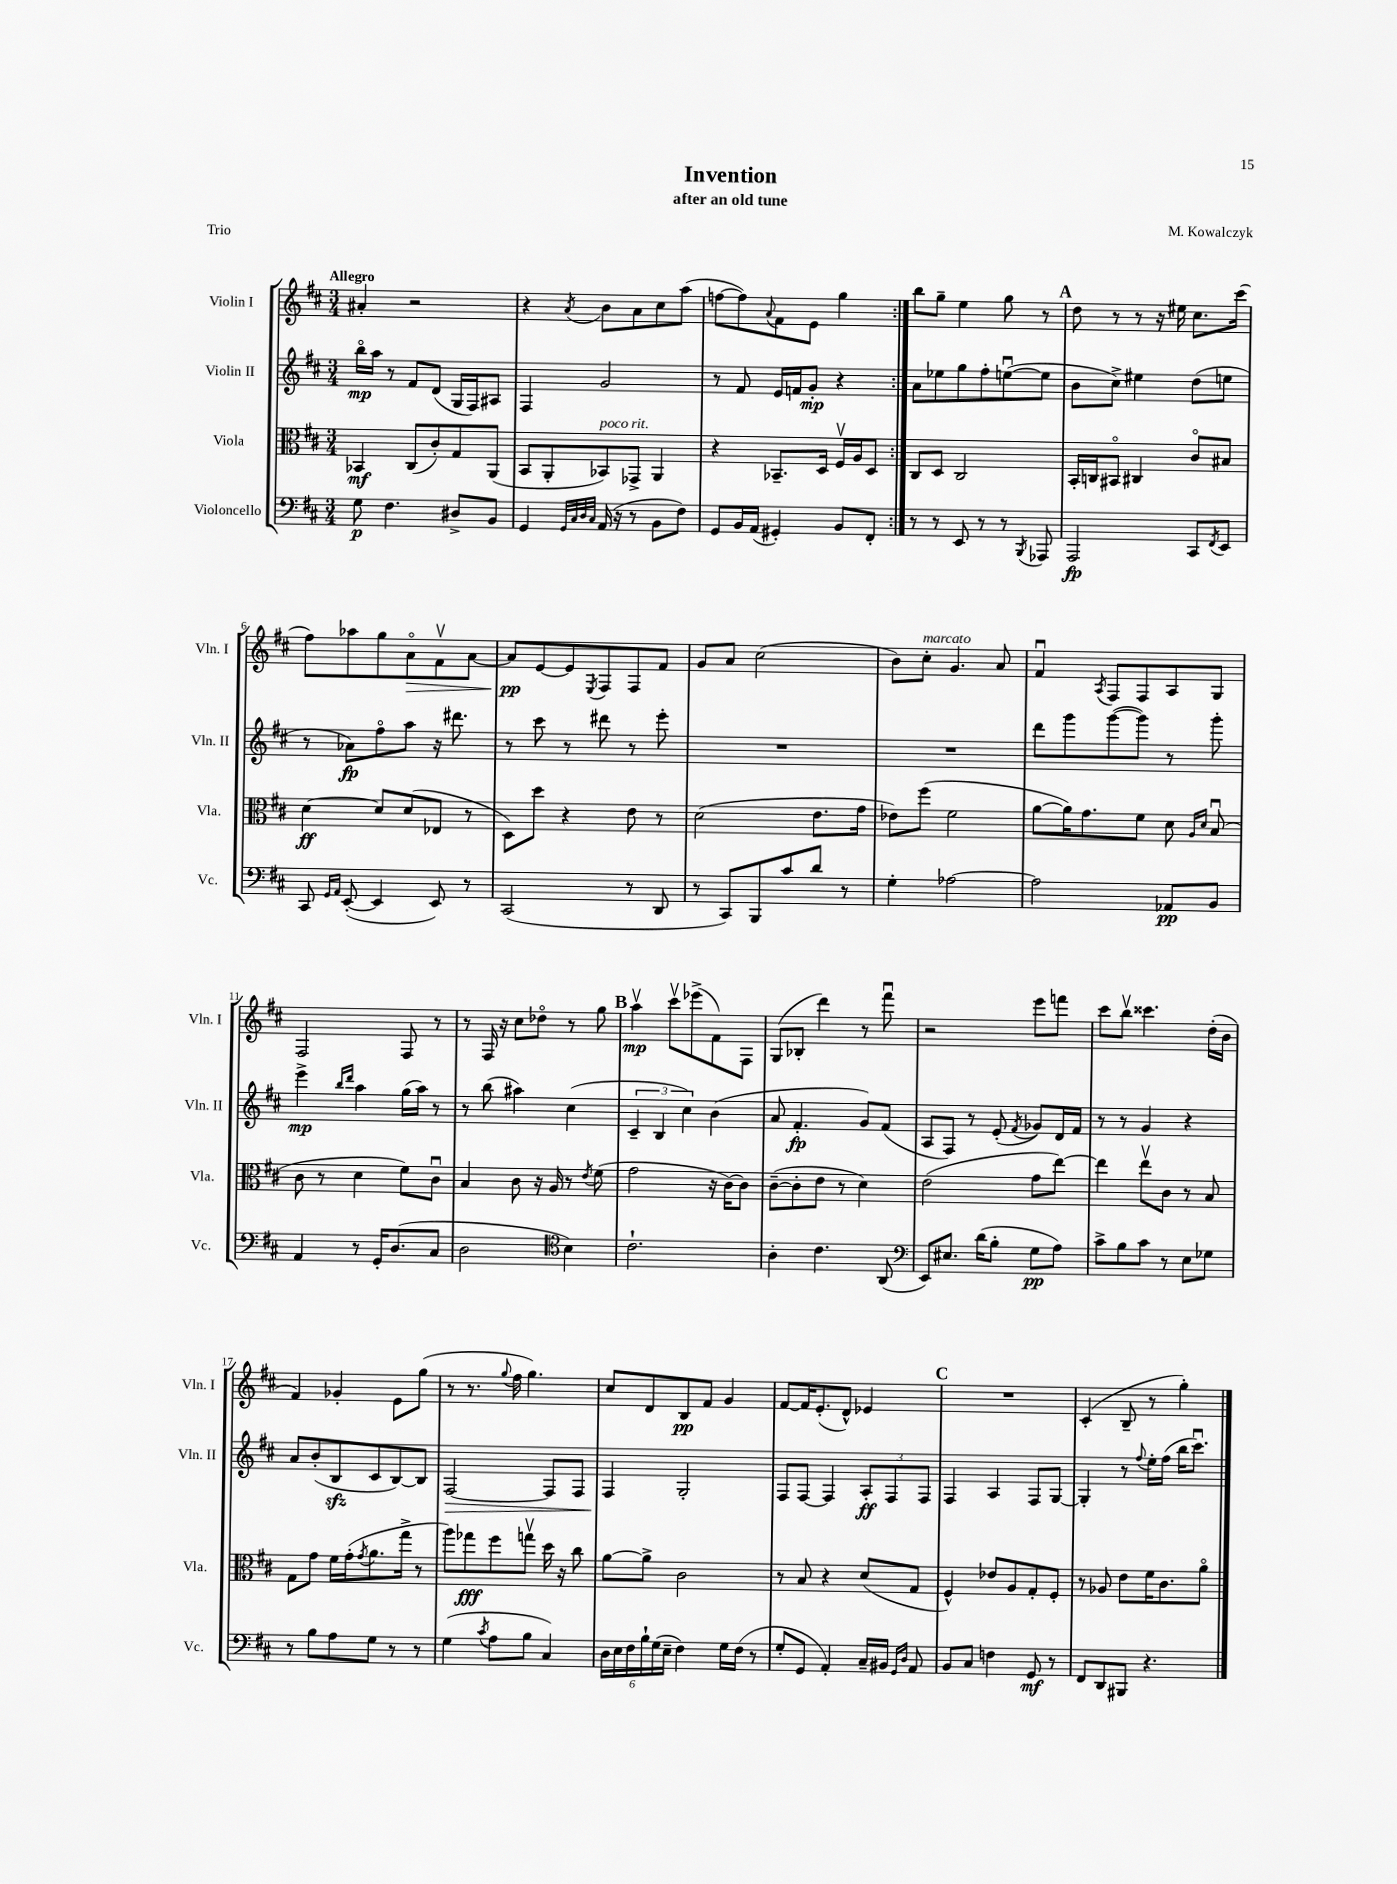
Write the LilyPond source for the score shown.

\header { title = "Invention" composer = "M. Kowalczyk" subtitle = "after an old tune" piece = "Trio" }
<<
\new StaffGroup <<
\new Staff = "s0" \with { instrumentName = "Violin I" shortInstrumentName = "Vln. I" } {
    \clef treble \key d \major \numericTimeSignature \time 3/4 \tempo "Allegro"
    \repeat volta 2 { ais'4-. r2 |
    r4 \acciaccatura { a'8 } b'8 a'8 cis''8 a''8( |
    f''8~ f''8) \appoggiatura { a'8 } fis'8 e'8 g''4 | }
    b''8 g''8-- e''4 g''8 r8 |
    \mark \markup { \bold "A" } d''8 r8 r8 r16 eis''16 cis''8. cis'''16( |
    fis''8) aes''8 g''8 a'8\flageolet\> fis'8\upbow a'8~ |
    a'8\pp\! e'8~ e'8 \acciaccatura { e8 } fis8 fis8 fis'8 |
    g'8 a'8 cis''2( |
    b'8) cis''8-.^\markup { \italic "marcato" } g'4. a'8 |
    fis'4\downbow \acciaccatura { a8 } fis8 fis8 a8 g8 |
    fis2 fis8 r8 |
    r8 fis16 r16 cis''8 des''8\flageolet r8 g''8 |
    \mark \markup { \bold "B" } a''4\upbow\mp cis'''8\upbow ees'''8->( fis'8) fis8 |
    g8( bes8-. d'''4) r8 fis'''8\downbow |
    r2 e'''8 f'''8 |
    cis'''8 b''8\upbow cisis'''4. d''16-.( b'16 |
    fis'4) ges'4-. e'8 g''8( |
    r8 r8. \appoggiatura { g''8 } fis''16 g''4.) |
    cis''8 d'8 b8\pp fis'8 g'4 |
    fis'8~ fis'16 e'8.-.( d'8-^) ees'4 |
    \mark \markup { \bold "C" } R2. |
    cis'4-.( b8-- r8 g''4-.) \bar "|." |
}
\new Staff = "s1" \with { instrumentName = "Violin II" shortInstrumentName = "Vln. II" } {
    \clef treble \key d \major \numericTimeSignature \time 3/4
    \repeat volta 2 { b''16\flageolet\mp a''16 r8 fis'8 d'8( g16 fis16) ais8 |
    fis4 g'2 |
    r8 fis'8 e'16 f'16 g'8-.\mp r4 | }
    a'8 ees''8 g''8 fis''8-. e''8~\downbow( e''8 |
    \mark \markup { \bold "A" } b'8 cis''8->) eis''4 d''8( e''8 |
    r8 aes'8\fp) fis''8\flageolet a''8 r16 dis'''8. |
    r8 cis'''8 r8 dis'''8 r8 e'''8-. |
    R2. |
    R2. |
    d'''8 g'''8 g'''8~( g'''8) r8 g'''8-. |
    e'''4->\mp \grace { b''16 d'''16 } a''4 g''16( a''16) r8 |
    r8 b''8( ais''4) cis''4( |
    \mark \markup { \bold "B" } \tuplet 3/2 { cis'4-- b4 cis''4) } b'4( |
    a'8 fis'4.-.\fp g'8) fis'8( |
    a8 fis8) r8 e'8-.( \acciaccatura { fis'8 } ges'8) d'16 fis'16 |
    r8 r8 g'4 r4 |
    a'8 b'8-.( b8\sfz cis'8 b8~) b8 |
    fis2~\> fis8 fis8 |
    fis4\! g2-. |
    fis8 fis8~ fis4 \tuplet 3/2 { a8-.\ff fis8 fis8 } |
    \mark \markup { \bold "C" } fis4 a4 fis8 g8~ |
    g4-. r8 \appoggiatura { fis''8 } e''16-. fis''16( b''16 cis'''8.\downbow) \bar "|." |
}
\new Staff = "s2" \with { instrumentName = "Viola" shortInstrumentName = "Vla." } {
    \clef alto \key d \major \numericTimeSignature \time 3/4
    \repeat volta 2 { bes,4\mf cis8( cis'8-.) g8 a,8( |
    b,8 a,8-. bes,8^\markup { \italic "poco rit." }) ges,8-> a,4 |
    r4 bes,8.-- d16 fis16\upbow a16 d8 | }
    cis8 d8 cis2 |
    \mark \markup { \bold "A" } b,16-. c16 bis,8\flageolet cis4 cis'8\flageolet bis8 |
    d'4~\ff d'8 d'8( ees8 r8 |
    d8) d''8 r4 e'8 r8 |
    d'2( e'8. g'16 |
    ees'8) fis''8( fis'2 |
    a'8~ a'16) g'8. fis'8 d'8 \grace { a16 d'16 } b8\downbow( |
    cis'8 r8 d'4 fis'8) cis'8\downbow |
    b4 cis'8 r16 a16 r8 \acciaccatura { e'8 } fis'8( |
    \mark \markup { \bold "B" } g'2 r16 cis'16~) cis'8 |
    cis'8~--( cis'8-. e'8 r8 d'4) |
    e'2( g'8 e''8~) |
    e''4 e''8\upbow cis'8 r8 b8 |
    g8 g'8 fis'16 g'16-.( \acciaccatura { g'8 } a'8. g''16-> r8 |
    a''8) ges''8\fff fis''8 g''8\upbow d''16 r16 cis''8 |
    a'8~ a'8-> cis'2 |
    r8 b8 r4 d'8( g8 |
    \mark \markup { \bold "C" } fis4-^) ees'8 a8 g8-. fis8-. |
    r8 aes8 e'8 fis'16 cis'8. a'8\flageolet \bar "|." |
}
\new Staff = "s3" \with { instrumentName = "Violoncello" shortInstrumentName = "Vc." } {
    \clef bass \key d \major \numericTimeSignature \time 3/4
    \repeat volta 2 { g8\p fis4. dis8-> b,8 |
    g,4 \grace { g,32 cis32 d32 cis32 } a,16( r16 r8 b,8 fis8) |
    g,8 b,16 a,16( gis,4-.) b,8 fis,8-. | }
    r8 r8 e,8 r8 r8 \acciaccatura { b,,8 } aes,,8 |
    \mark \markup { \bold "A" } a,,2\fp cis,8 \acciaccatura { fis,8 } e,8 |
    cis,8 \grace { g,16 a,16 } e,8~-.( e,4 e,8) r8 |
    cis,2( r8 d,8 |
    r8 cis,8) b,,8 cis'8 d'8 r8 |
    g4-. aes2~ |
    aes2 aes,8\pp b,8 |
    a,4 r8 g,16-. d8.( cis8 |
    d2 \clef tenor b4) |
    \mark \markup { \bold "B" } cis'2.-! |
    a4-. cis'4. a,8( |
    \clef bass e,8) eis8. d'16( b8-. g8\pp a8) |
    cis'8-> b8 cis'8 r8 e8 ges8 |
    r8 b8 a8 g8 r8 r8 |
    g4( \acciaccatura { cis'8 } a8 b8 cis4) |
    \tuplet 6/4 { d16 e16 fis16 b16-! g16( e16-- } fis4) g16 fis16( r8 |
    g8-. g,8 a,4-.) cis16-- bis,16 \grace { g,16 d16 } a,8 |
    \mark \markup { \bold "C" } b,8 cis8 f4 g,8\mf r8 |
    fis,8 d,8 bis,,8 r4. \bar "|." |
}
>>
>>
